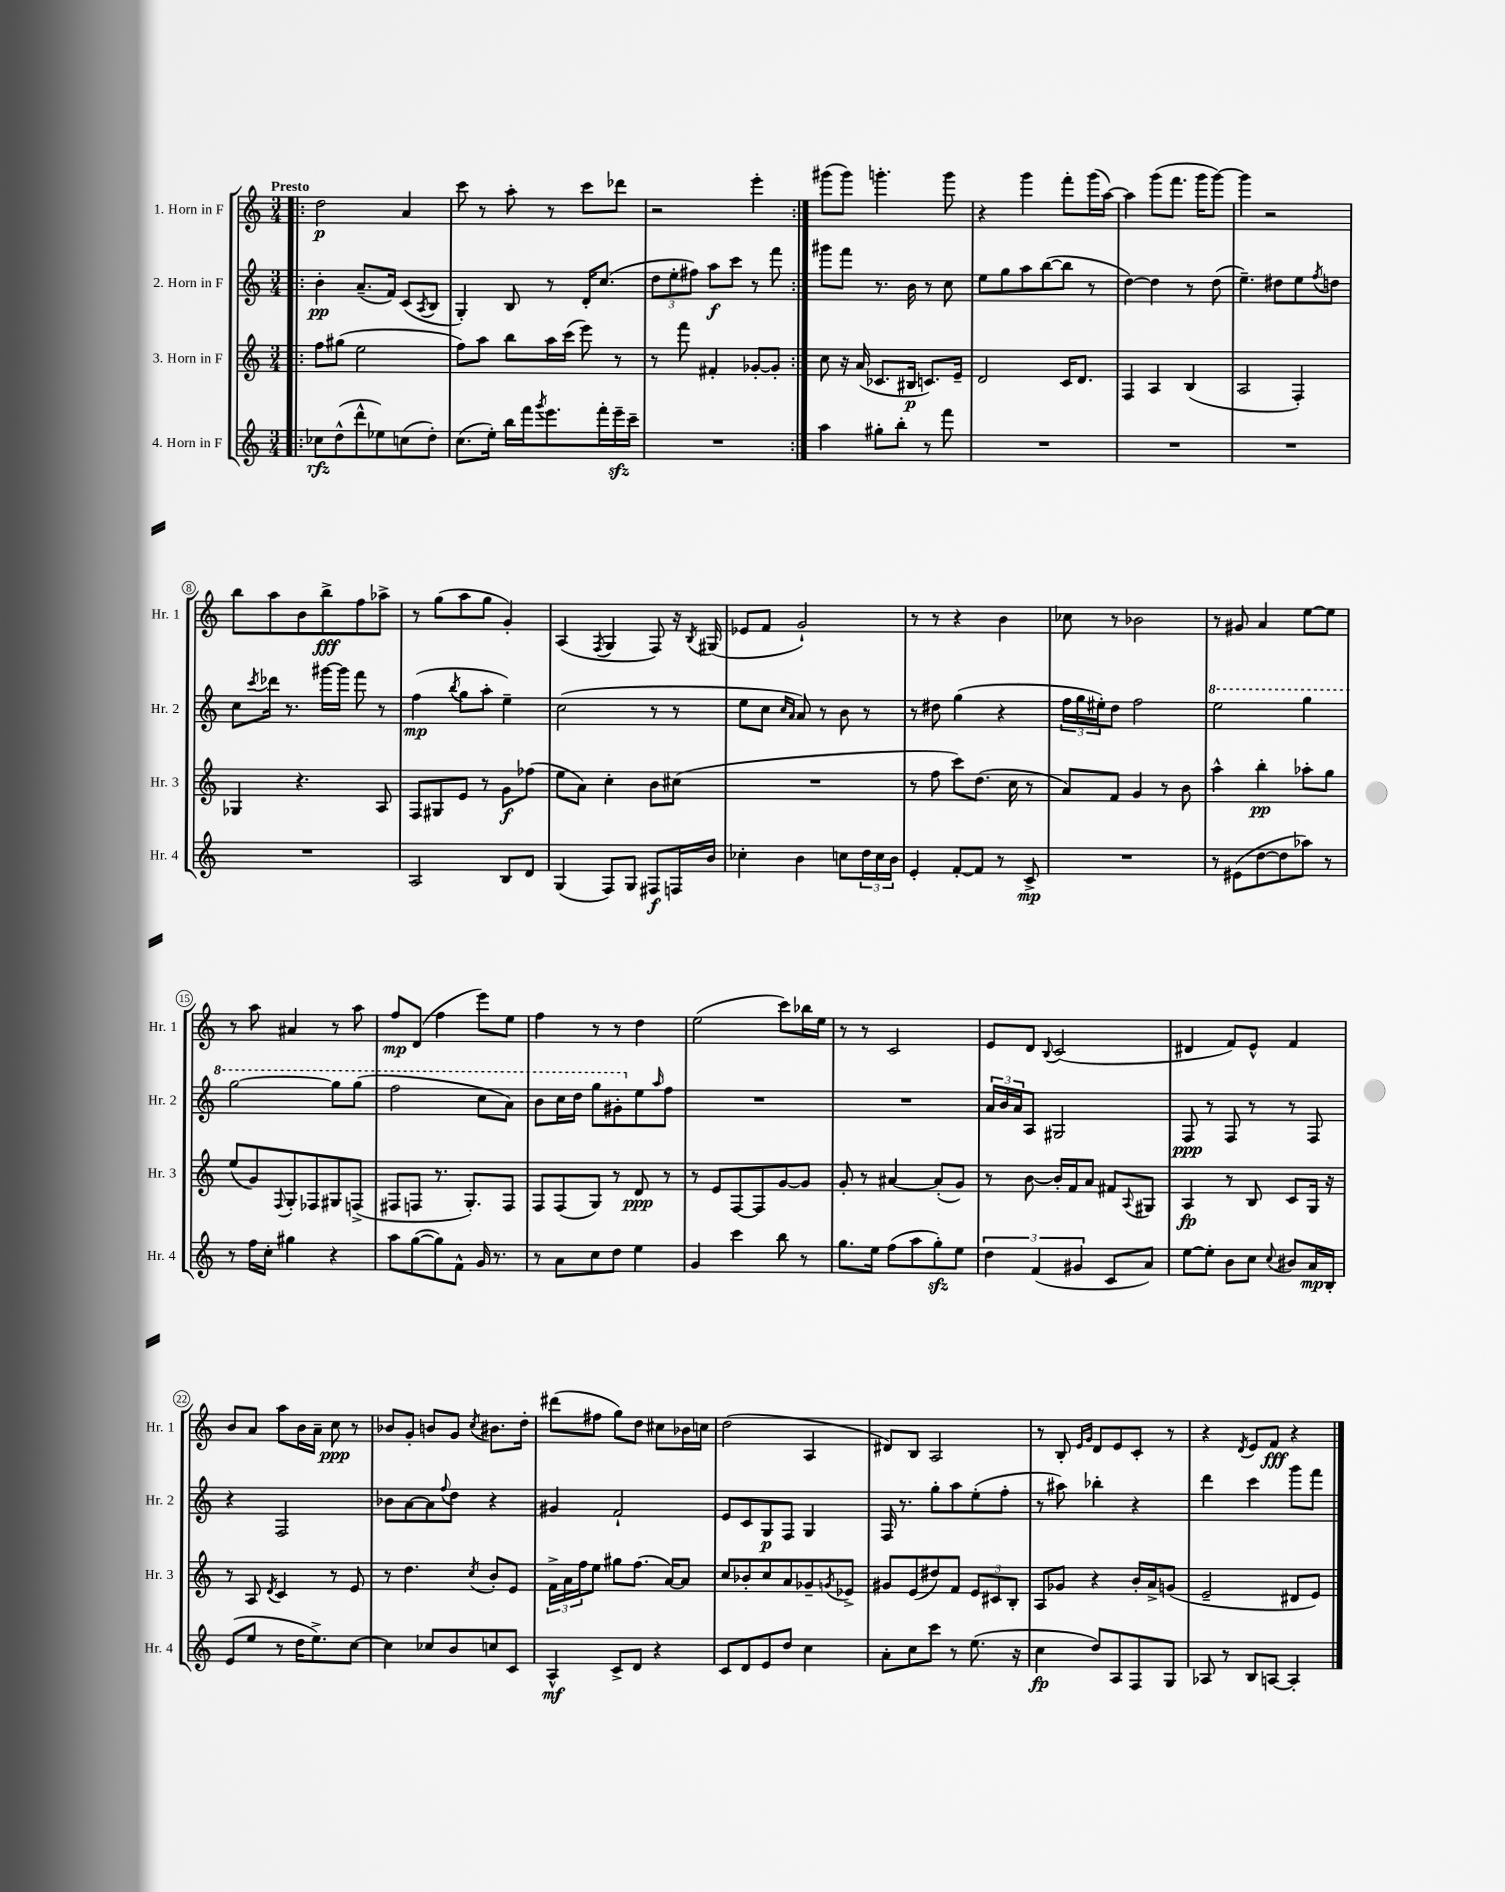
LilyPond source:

<<
\new StaffGroup <<
\new Staff = "s0" \with { instrumentName = "1. Horn in F" shortInstrumentName = "Hr. 1" } {
    \clef treble \key c \major \numericTimeSignature \time 3/4 \tempo "Presto"
    \repeat volta 2 { \bar ".|:" d''2\p a'4 |
    c'''8 r8 a''8-. r8 c'''8 des'''8 |
    r2 e'''4-. | }
    gis'''8( gis'''8) g'''4.-. g'''8 |
    r4 g'''4 f'''8-. g'''16( a''16~) |
    a''4 g'''8( f'''8. g'''16 g'''8~) |
    g'''4 r2 |
    b''8 a''8 b'8 b''8->\fff f''8 aes''8-> |
    r8 g''8( a''8 g''8 g'4-.) |
    a4( \acciaccatura { f8 } g4 f8) r16 \acciaccatura { b8 } gis16( |
    ees'8 f'8 g'2-!) |
    r8 r8 r4 b'4 |
    ces''8 r8 bes'2 |
    r8 gis'8 a'4 e''8~ e''8 |
    r8 a''8 ais'4 r8 a''8 |
    f''8\mp d'8( f''4 e'''8) e''8 |
    f''4 r8 r8 d''4 |
    e''2( c'''8) bes''16 e''16 |
    r8 r8 c'2 |
    e'8 d'8 \appoggiatura { b8 } c'2( |
    dis'4 f'8) e'8-^ f'4 |
    b'8 a'8 a''8 b'16 a'16-- c''8\ppp r8 |
    bes'8 g'8-. b'8 g'8 \acciaccatura { c''8 } bis'8. d''16-. |
    dis'''8( fis''8 g''8) d''8 cis''8 bes'16 c''16 |
    d''2( a4 |
    dis'8) b8 a2 |
    r8 b8-. \grace { e'16 g'16 } d'8 e'8 c'8-. r8 |
    r4 \acciaccatura { d'8 } e'8 f'8\fff r4 \bar "|." |
}
\new Staff = "s1" \with { instrumentName = "2. Horn in F" shortInstrumentName = "Hr. 2" } {
    \clef treble \key c \major \numericTimeSignature \time 3/4
    \repeat volta 2 { \bar ".|:" b'4-.\pp a'8.--( f'16) c'8( \acciaccatura { a8 } b8 |
    g4-.) b8 r8 d'16-. c''8.( |
    \tuplet 3/2 { d''8 e''8-. fis''8) } a''8\f c'''8 r8 f'''8 | }
    gis'''8 f'''8 r8. b'16 r8 c''8 |
    e''8 g''8 a''8 b''8~( b''8 r8 |
    d''4~) d''4 r8 d''8( |
    e''4.--) dis''8 e''8 \acciaccatura { f''8 } d''8 |
    c''8 \acciaccatura { c'''8 } des'''16 r8. gis'''16~ gis'''16 f'''8 r8 |
    f''4\mp( \acciaccatura { b''8 } g''8 a''8-. e''4--) |
    c''2( r8 r8 |
    e''8 c''8 \grace { c''16 a'16 } a'8) r8 b'8 r8 |
    r8 dis''8 g''4( r4 |
    \tuplet 3/2 { f''16 g''16 eis''16-.) } d''8 f''2 |
    \ottava #1 e'''2 g'''4 |
    g'''2~ g'''8 g'''8( |
    f'''2 c'''8 a''8) |
    b''8 c'''16 d'''16 g'''8 gis''8-. \ottava #0 e''8 \grace { a''16 } f''8 |
    R2. |
    R2. |
    \tuplet 3/2 { a'16 b'16 a'16 } a8 gis2 |
    f8\ppp r8 f8 r8 r8 f8 |
    r4 f2 |
    bes'8 a'8~ a'8 \appoggiatura { f''8 } d''8 r4 |
    gis'4 f'2-! |
    e'8 c'8 g8\p f8 g4 |
    f16 r8. g''8-. a''8 e''8-.( f''8-. |
    r8 ais''8) bes''4-. r4 |
    d'''4 c'''4 g'''8 f'''8 \bar "|." |
}
\new Staff = "s2" \with { instrumentName = "3. Horn in F" shortInstrumentName = "Hr. 3" } {
    \clef treble \key c \major \numericTimeSignature \time 3/4
    \repeat volta 2 { \bar ".|:" f''8 gis''8( e''2 |
    f''8) a''8 b''8 a''16 c'''16( e'''8) r8 |
    r8 f'''8 fis'4-. ges'8~-. ges'8-. | }
    c''8 r16 a'16( ces'8. bis16\p c'8.) e'16-- |
    d'2 c'16 d'8. |
    f4 a4 b4( |
    a2 f4-.) |
    ges4 r4. a8 |
    f8 gis8 e'8 r8 g'8\f fes''8( |
    e''8 a'8) c''4-. b'8 cis''8( |
    R2. |
    r8 f''8 c'''8) d''8.( c''16 r8 |
    a'8) f'8 g'4 r8 b'8 |
    a''4-^ b''4-.\pp aes''8-. g''8 |
    e''8( g'8) \appoggiatura { f8 } g8-. fes8 gis8 f8->( |
    fis8 f8 r8. g8.-.) f8 |
    f8 f8( g8) r8 d'8\ppp r8 |
    r8 e'8 f8~ f8 g'8~ g'8 |
    g'8-. r8 ais'4~ ais'8-.( g'8) |
    r8 b'8~ b'16-. f'16 a'8 fis'8 \appoggiatura { a8 } gis8 |
    a4\fp r8 b8 c'8 g16 r16 |
    r8 a8 \acciaccatura { d'8 } c'4 r8 e'8 |
    r8 d''4. \acciaccatura { c''8 } b'8-. e'8 |
    \tuplet 3/2 { f'16-> a'16 f''16 } e''8 gis''8 f''8.( a'16~) a'8 |
    c''8 bes'8-. c''8 a'8 ges'8-- \acciaccatura { g'8 } ees'8-> |
    gis'8 e'8( dis''8) f'8 \tuplet 3/2 { e'8 cis'8 b8-. } |
    a8 ges'8 r4 b'16-. a'16-> g'8( |
    e'2-- dis'8 e'8) \bar "|." |
}
\new Staff = "s3" \with { instrumentName = "4. Horn in F" shortInstrumentName = "Hr. 4" } {
    \clef treble \key c \major \numericTimeSignature \time 3/4
    \repeat volta 2 { \bar ".|:" ces''8\rfz d''8-^( d'''8-^ ees''8) c''8( d''8-.) |
    c''8.( e''16-.) b''16 f'''16 \acciaccatura { g'''8 } e'''8. f'''16-. e'''16--\sfz c'''16-- |
    R2. | }
    a''4 gis''8-. b''8-. r8 f'''8 |
    R2. |
    R2. |
    R2. |
    R2. |
    a2 b8 d'8 |
    g4( f8) g8 fis8\f f16 b'16 |
    ces''4-. b'4 c''8 \tuplet 3/2 { d''16 c''16 b'16 } |
    e'4-. f'8~-. f'8 r8 c'8->\mp |
    R2. |
    r8 eis'8( d''8~ d''8 aes''8) r8 |
    r8 f''16 c''16-. gis''4 r4 |
    a''8 g''8~( g''8) f'8-^ g'16 r8. |
    r8 a'8 c''8 d''8 e''4 |
    g'4 c'''4 b''8 r8 |
    g''8. e''16 f''8( a''8 g''8-.\sfz) e''8 |
    \tuplet 3/2 { d''4 f'4( gis'4 } c'8 a'8) |
    e''8~ e''8-. b'8 c''8 \appoggiatura { c''8 } bis'8 a'16\mp b16-. |
    e'8( e''8 r8 d''16 e''8.->) c''8~ |
    c''4 ces''8 b'8 c''8 c'8 |
    a4-^\mf c'8-> d'8 r4 |
    c'8 d'8 e'8 d''8 c''4 |
    a'8-. c''8 c'''8 r8 e''8.( r16 |
    c''4\fp d''8) a8 f8 g8 |
    aes8 r8 b8 a8~ a4-. \bar "|." |
}
>>
>>
\layout { \context { \Score \override BarNumber.stencil = #(make-stencil-circler 0.1 0.3 ly:text-interface::print) } }
